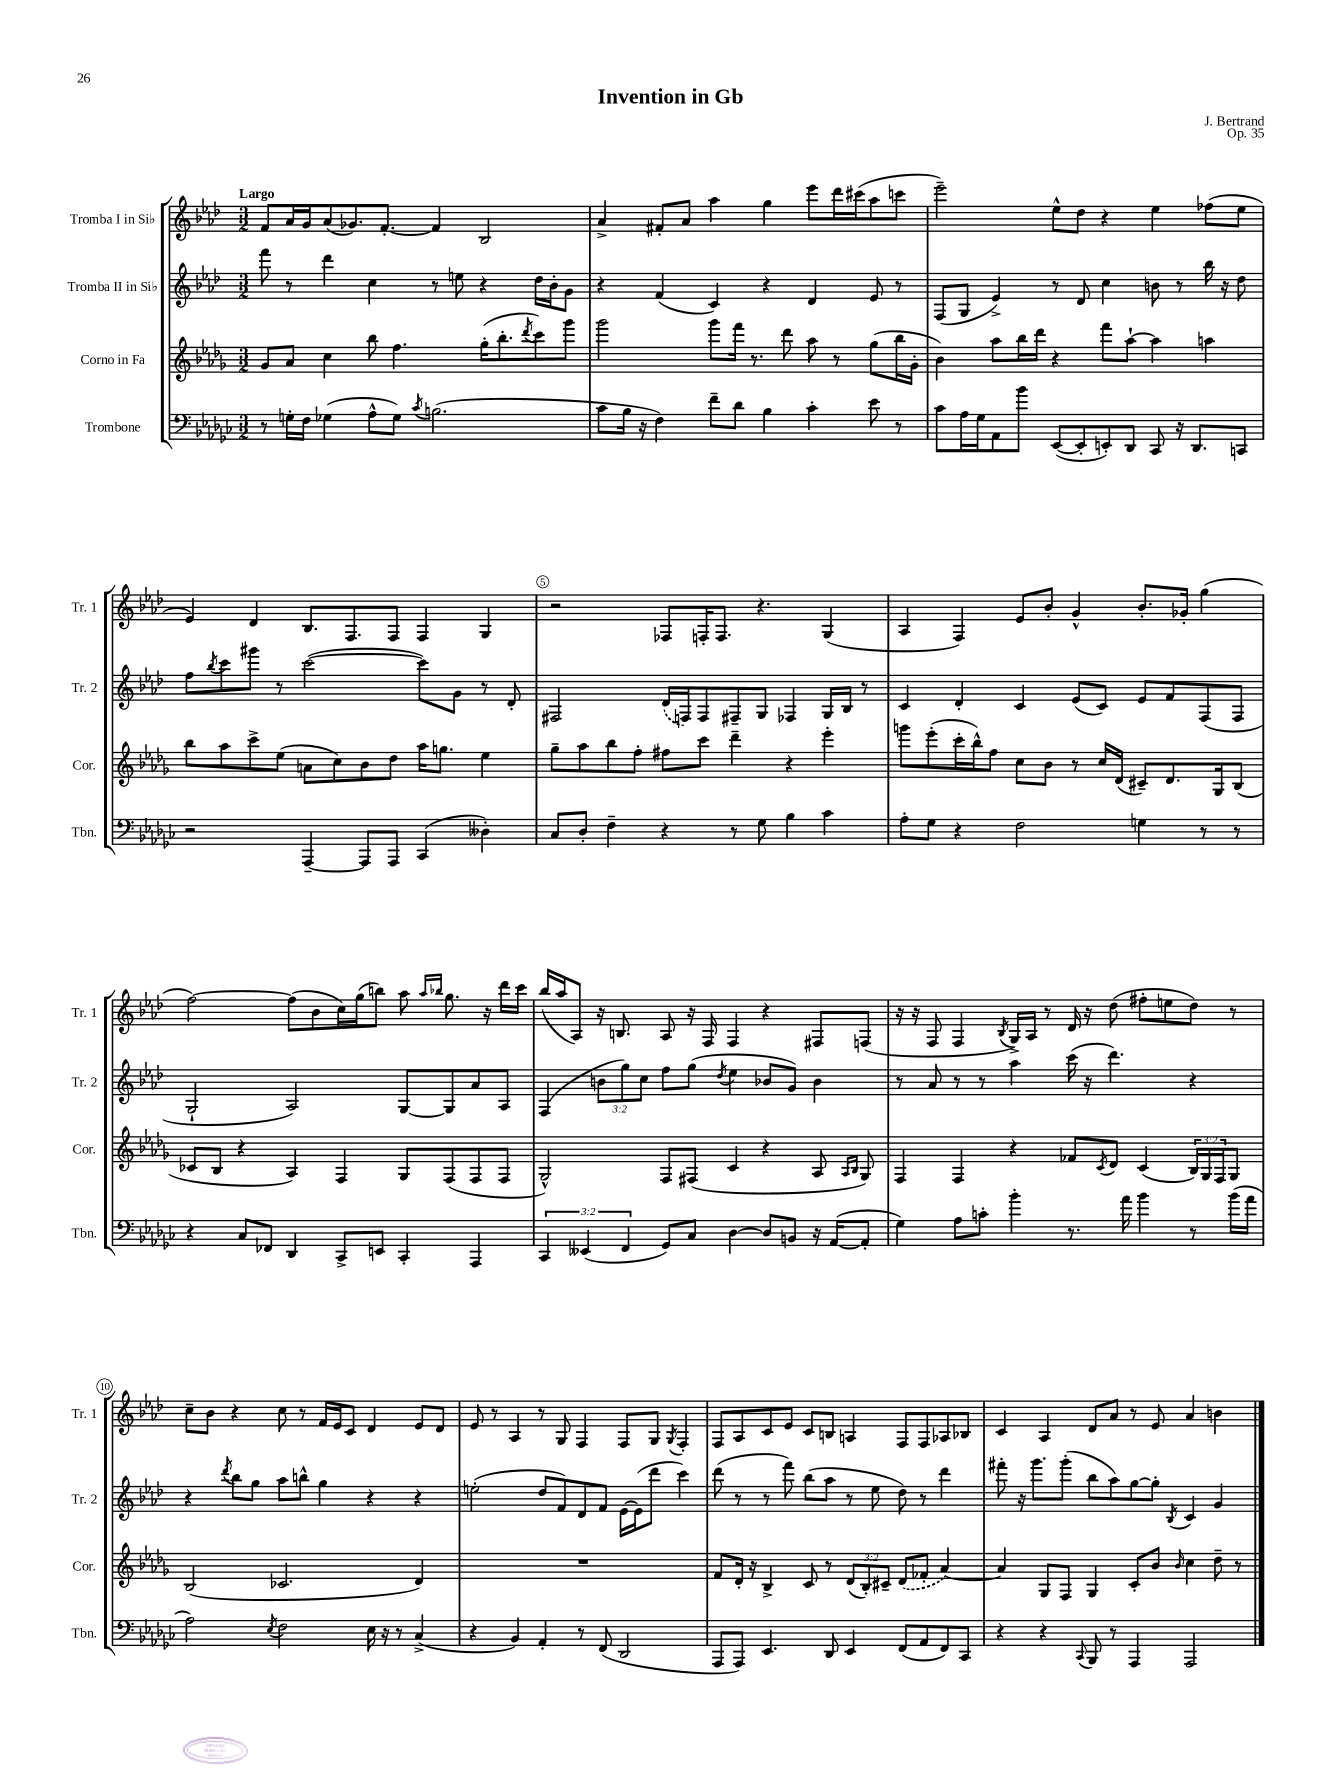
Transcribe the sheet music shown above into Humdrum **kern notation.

**kern	**kern	**kern	**kern
*staff4	*staff3	*staff2	*staff1
*clefF4	*clefG2	*clefG2	*clefG2
*k[b-e-a-d-g-c-]	*k[b-e-a-d-g-]	*k[b-e-a-d-]	*k[b-e-a-d-]
*M3/2	*M3/2	*M3/2	*M3/2
8r	8g-	8fff	8f
16G'	8a-	8r	16a-
16F	.	.	16g
(4G-	4cc	4ddd-	(8a-
.	.	.	8.g-)
8A-^^	8bb-	4cc	.
.	.	.	[8.f'
8G-)	4.ff	.	.
8qc-	.	.	.
(2.B	.	8r	4f]
.	.	8ee	.
.	(16gg-'	4r	2B-
.	8.bb-'	.	.
.	8qddd-	.	.
.	8ccc)	16dd-	.
.	.	16b-'	.
.	8ggg-	8g	.
=	=	=	=
8c-	2ggg-	4r	4a-^
16B-	.	.	.
16r	.	.	.
4F)	.	(4f	8f#'
.	.	.	8a-
8f~	8ggg-	4c)	4aa-
8d-	16fff	.	.
.	8.r	.	.
4B-	.	4r	4gg
.	8ddd-	.	.
4c-'	8aa-	4d-	8eee-
.	8r	.	16ddd-
.	.	.	(16ccc#
8e-	(8gg-	8e-	8aa-
8r	16bb-	8r	8ccc
.	16g-'	.	.
=	=	=	=
8c-	4b-)	(8F	2eee-~)
16A-	.	8G	.
16G-	.	.	.
8AA-	8aa-	4e-^)	.
8b-	16bb-	.	.
.	16ddd-	.	.
([8EE-	4r	8r	8ee-^^
8EE-']	.	8d-	8dd-
8EE')	8fff	4cc	4r
8DD-	[8aa-`	.	.
8CC-	4aa-]	8b	4ee-
16r	.	8r	.
8.DD-	.	.	.
.	4aa	16bb-	(8ff-
.	.	16r	.
8CC	.	8dd-	8ee-
=	=	=	=
2r	8bb-	8ff	4e-)
.	.	8qbb-	.
.	8aa-	8ccc	.
.	8ccc^	8ggg#	4d-
.	(8ee-	8r	.
[4AAA-~	8a	([2ccc	8.B-
.	8cc)	.	.
.	.	.	8.F
8AAA-]	8b-	.	.
8AAA-	8dd-	.	8F
(4CC-	16aa-	8ccc])	4F
.	8.gg	.	.
.	.	8g	.
4D--')	4ee-	8r	4G
.	.	8d-'	.
=	=	=	=
8C-	8gg-~	2F#	2r
8D-'	8aa-	.	.
4F~	8bb-	.	.
.	8ff'	.	.
4r	8ff#	(16d-	8F-
.	.	16F)	.
.	8ccc	8F	16F'
.	.	.	8.F
8r	4ddd-~	8F#~	.
8G-	.	8G	4.r
4B-	4r	4F-	.
4c-	4eee-'	16G	(4G
.	.	16B-	.
.	.	8r	.
=	=	=	=
8A-'	8ggg	4c	4A-
8G-	(8eee-'	.	.
4r	16ccc'	4d-'	4F)
.	16bb-^^)	.	.
.	8ff	.	.
2F	8cc	4c	8e-
.	8b-	.	8b-'
.	8r	(8e-	4g^^
.	16cc	8c)	.
.	(16d-	.	.
4G	8c#~)	8e-	8.b-'
.	8.d-	8f	.
.	.	.	16g-'
8r	.	(8F	(4gg
.	16G-	.	.
8r	(8B-	8F	.
=	=	=	=
4r	8c-	2G`	[2ff)
.	8B-	.	.
8C-	4r	.	.
8FF-	.	.	.
4DD-	4A-)	2A-)	(8ff]
.	.	.	8b-
8CC-^	4F	.	16cc)
.	.	.	(16gg
8EE	.	.	8bb)
4CC-'	8G-	[8G	8aa-
.	.	.	16qqaa-
.	.	.	16qqbb-
.	(8F	8G]	8.gg
4AAA-	8F	8a-	.
.	.	.	16r
.	8F	8A-	16ddd-
.	.	.	16ccc
=	=	=	=
6CC-	2G-^^)	(4F	(16bb-
.	.	.	16aa-
.	.	.	8A-)
(6EE--	.	.	.
.	.	12b	16r
.	.	.	8.B
6FF	.	12gg)	.
.	.	12cc	.
8GG-)	8F	8ff	8A-
8C-	(8F#	(8gg	16r
.	.	.	16F
.	.	8qdd-	.
[4D-	4c	4ee-	4F
8D-]	4r	8b-	4r
8BB	.	8g)	.
16r	8A-	4b-	8F#
([16AA-	.	.	.
.	16qqA-	.	.
.	16qqB-	.	.
8AA-']	8G-)	.	(8F
=	=	=	=
4G-)	4F	8r	16r
.	.	.	16r
.	.	8a-	8F
8A-	4F	8r	4F
8c'	.	8r	.
.	.	.	8qB-
4b-'	4r	4aa-	16G^)
.	.	.	16A-
.	.	.	8r
8.r	8f-	(16ccc	16d-
.	.	16r	16r
.	8qc	.	.
.	8d-	4.ddd-)	(8dd-
16a-	.	.	.
4b-	(4c	.	8ff#'
.	.	.	8ee
8r	24B-)	4r	8dd-)
.	24G-	.	.
.	24F	.	.
(16b-	8G-	.	8r
16a-	.	.	.
=	=	=	=
2A-)	(2B-	4r	8cc~
.	.	.	8b-
.	.	8qddd-	.
.	.	8bb-	4r
.	.	8gg	.
8qE-	.	.	.
2F	2.c-	8aa-	8cc
.	.	8bb^^	8r
.	.	4gg	16f
.	.	.	16e-
.	.	.	8c
16E-	.	4r	4d-
16r	.	.	.
8r	.	.	.
(4C-^	4d-)	4r	8e-
.	.	.	8d-
=	=	=	=
4r	1.r	(2ee'	8e-
.	.	.	8r
4BB-)	.	.	4A-
4AA-'	.	8dd-	8r
.	.	8f)	8G
8r	.	8d-	4F
(8FF	.	8f	.
2DD-	.	[16e-	8F
.	.	(16e-]	.
.	.	8ddd-	8G
.	.	.	8qG
.	.	4ccc)	4F'
=	=	=	=
8AAA-	8f	(8ddd-	8F
8AAA-)	16d-'	8r	8A-
.	16r	.	.
4.EE-	4B-^	8r	8c
.	.	8fff)	8e-
.	8c	(8bb-	8c
8DD-	8r	8aa-	8B
4EE-	(12d-	8r	4A
.	12B-')	.	.
.	.	8ee-	.
.	12c#~	.	.
(8FF	(8d-	8dd-)	8F
8AA-	8f-'	8r	8F
8FF)	[4a-)	4ddd-	8A-
8CC-	.	.	8B-
=	=	=	=
4r	4a-]	8fff#'	4c
.	.	16r	.
.	.	8.ggg	.
4r	8G-	.	4A-
.	8F	(8ggg'	.
8qqCC-	.	.	.
8BBB-	4G-	8bb-	8d-
8r	.	8aa-)	8a-
4AAA-	8c'	[8gg	8r
.	8b-	8gg']	8e-
.	16qqb-	8qB-	.
2AAA-	4cc	4c	4a-
.	8dd-~	4g	4b
.	8r	.	.
==	==	==	==
*-	*-	*-	*-
